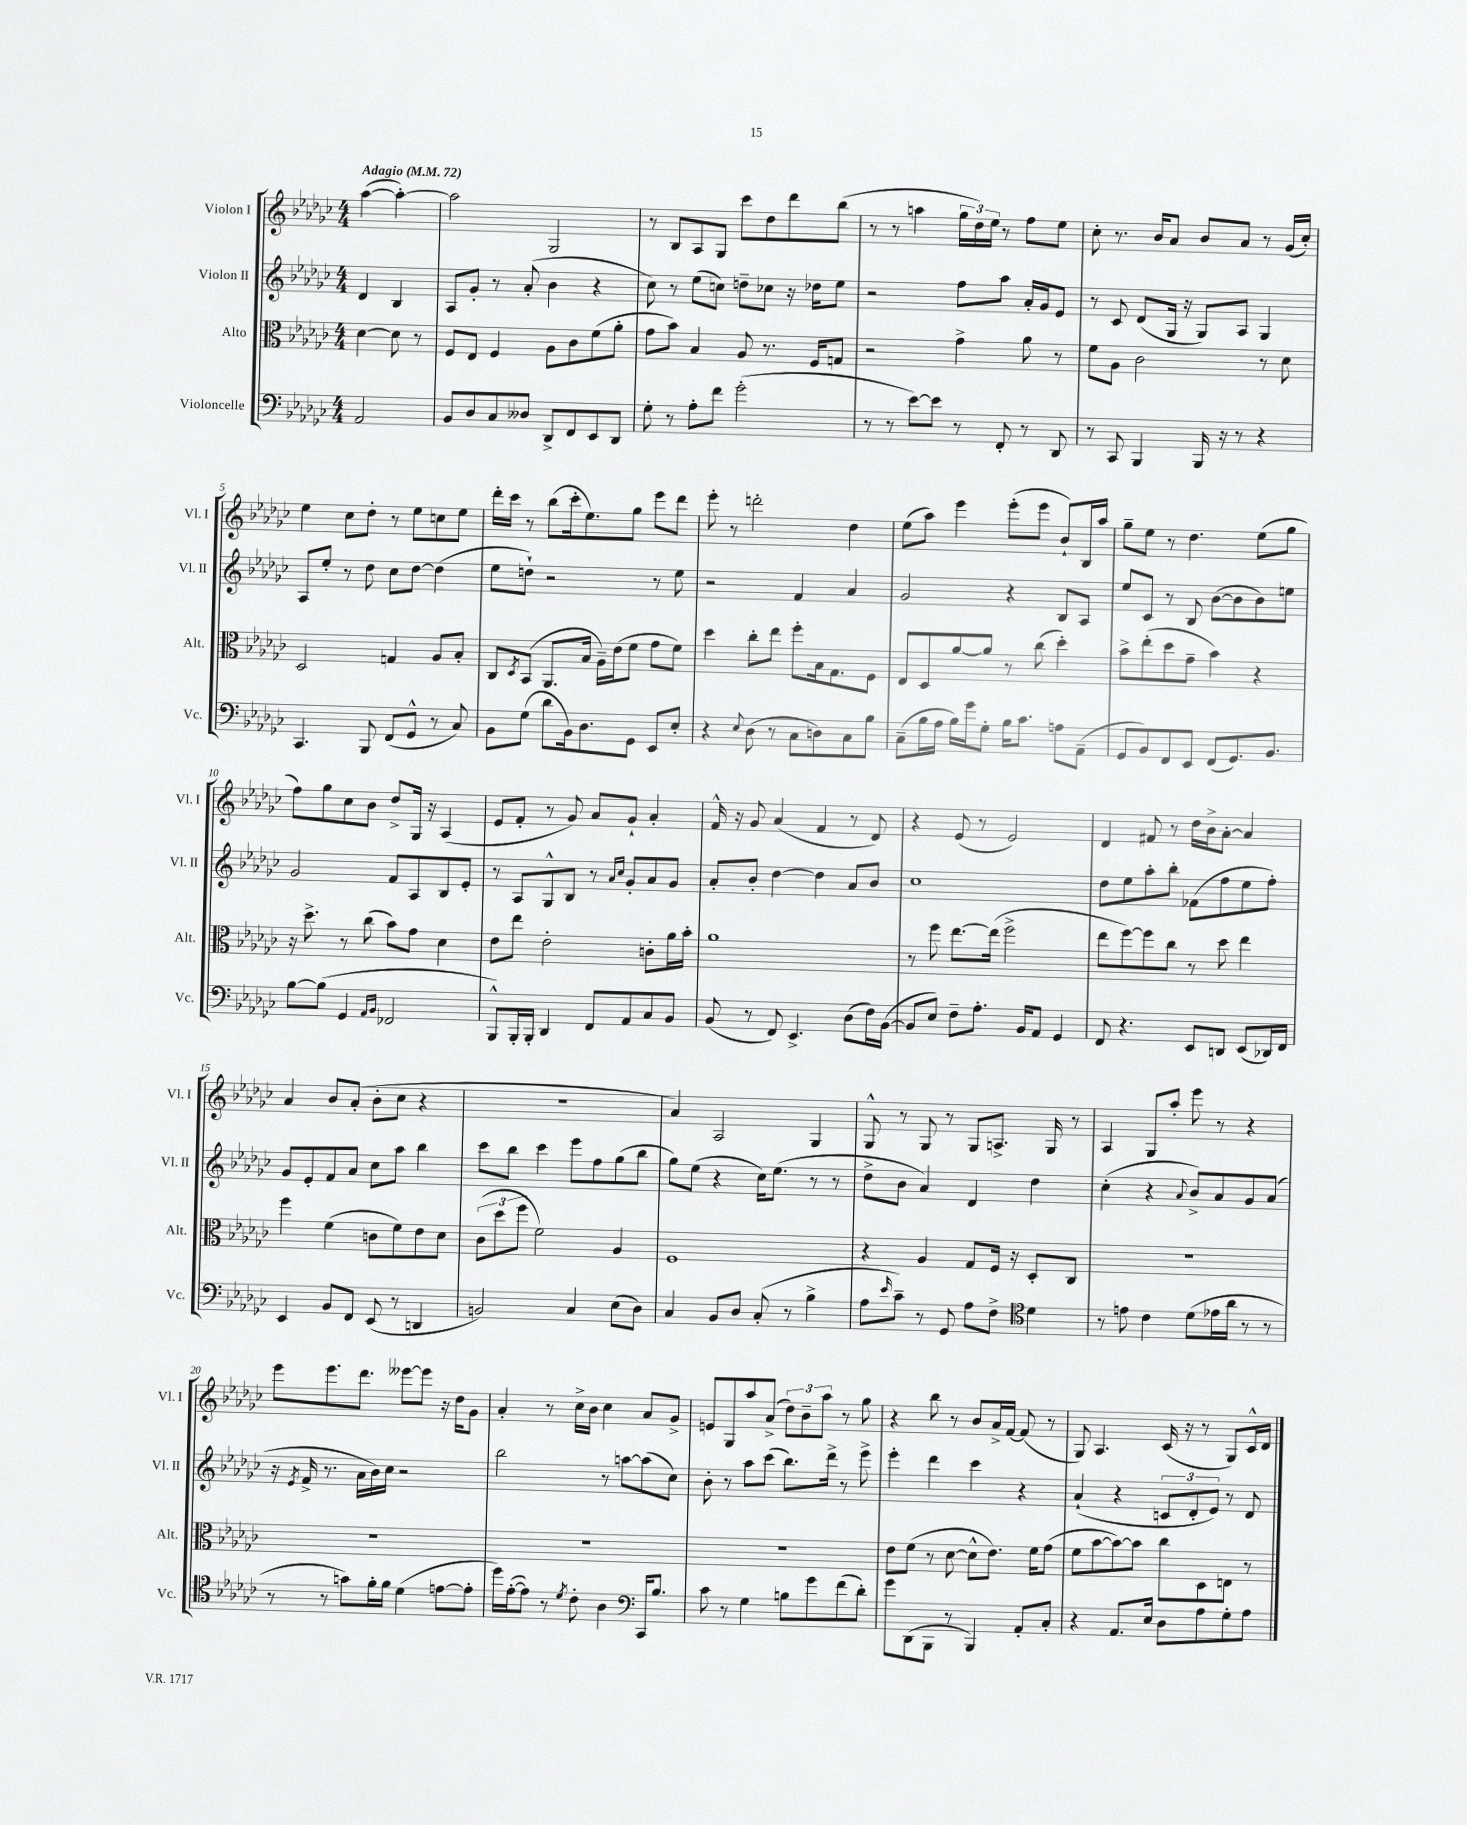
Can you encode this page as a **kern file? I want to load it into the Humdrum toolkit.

**kern	**kern	**kern	**kern
*part4	*part3	*part2	*part1
*staff4	*staff3	*staff2	*staff1
*I"Violoncelle	*I"Alto	*I"Violon II	*I"Violon I
*I'Vc.	*I'Alt.	*I'Vl. II	*I'Vl. I
*clefF4	*clefC3	*clefG2	*clefG2
*k[b-e-a-d-g-c-]	*k[b-e-a-d-g-c-]	*k[b-e-a-d-g-c-]	*k[b-e-a-d-g-c-]
*M4/4	*M4/4	*M4/4	*M4/4
*MM72	*MM72	*MM72	*MM72
=	=	=	=
!	!	!	!LO:TX:a:B:t=Adagio
2AA-/	[4d-\	4d-/	([4aa-\
.	8d-\]	4B-/	4aa-'\_)
.	8r	.	.
=1	=1	=1	=1
8BB-/L	8F/L	8A-/L	2aa-\]
8D-/	8E-/J	8g-'/J	.
8C-/	4F/	8r	.
8D--X/J	.	(8a-'/	.
8DD-^/L	8A-\L	4b-\	2G-/
8FF/	8c-\	.	.
8EE-/	(8f\	4r	.
8DD-/J	8a-'\J	.	.
=2	=2	=2	=2
8G-'\	8g-\L	8cc-\)	8r
8r	8b-\J)	8r	8B-/L
8A-'\L	4B-/	(8ee-\L	8A-/
8f\J	.	8ccn\J)	8G-/J
(2g-'\	8A-/	8ddn~\L	8ccc-\L
.	8.r	8cc-X\J	8dd-\
.	.	16r	8ddd-\
.	16F/KL	16dd-X\KL	.
.	8Gn/J	8ee-\J	(8bb-\J
=3	=3	=3	=3
8r	2r	2r	8r
8r	.	.	8r
[8e-\L)	.	.	4aan\
8e-\J]	.	.	.
8r	4g-^\	8ff\L	24gg-\LL
.	.	.	24dd-\)
.	.	.	24ee-\JJ
8FF'/	.	8aa-\J	8r
8r	8a-\	16a-'/LL	8ff\L
.	.	16g-/J	.
8DD-/	8r	8e-/J	8ee-\J
=4	=4	=4	=4
8r	8f\L	8r	8cc-'\
8CC-/	8A-\J	8c-/	8.r
4BBB-/	2c-\	(8d-/L	.
.	.	.	16b-/KL
.	.	16G-/Jk	8a-/J
.	.	16r	.
16BBB-/	.	8G-/L)	8b-/L
16r	.	.	.
8r	.	8A-/J	8a-/J
4r	8r	4G-/	8r
.	8d-\	.	(16g-/LL
.	.	.	16cc-'/JJ)
!!LO:LB:g=z
=5	=5	=5	=5
4.CC-/	2D-/	8A-/L	4ee-\
.	.	8ee-'/J	.
.	.	8r	8cc-\L
8BBB-/	.	8dd-\	8dd-'\J
(8FF/L	4Gn/	8cc-\L	8r
8GG-^^/J	.	[8dd-\J	8ee-\L
8r	8A-/L	(4dd-\]	8ccn\
8C-/)	8B-'/J	.	8ee-\J
=6	=6	=6	=6
8BB-\L	8C-/L	8ee-\L	16ddd-'\LL
.	.	.	16ccc-\JJ
.	8qD-/	.	.
(8G-\J	(8BB-/J	8ddn`\J)	8r
8d-\L	8.AA-/L	2r	(8bb-\L
16BB-\k)	.	.	16ccc-'\k
8.D-\	16B-/Jk	.	8.ee-\)
.	16A-~\LL)	.	.
.	(16e-\J	.	.
8GG-\J	8f\J	.	8gg-\J
8EE-/L	8g-\L	8r	8eee-\L
8E-'/J	8f\J)	8ee-\	8ddd-\J
=7	=7	=7	=7
4r	4dd-\	2r	8eee-'\
.	.	.	8r
8qqE-/	.	.	.
(8D-\	8cc-'\L	.	2dddn'\
8r	8ee-\J	.	.
8C-\L	8ff'\L	4f/	.
8Dn\)	16B-\k	.	.
.	8.G-\	.	.
8C-\	.	4a-/	4dd-\
8B-\J	8F\J	.	.
=8	=8	=8	=8
(8C-~\L	8E-/L	2g-/	(8ee-\L
16B-\L	8D-/	.	8aa-\J)
16A-\JJ	.	.	.
16B-\LL)	[8a-/	.	4eee-\
16g-\J	.	.	.
8G-'\J	8a-/J]	.	.
16B-\KL	8r	4r	(8eee-'\L
8.c-\J	.	.	.
.	(8cc-\	.	8eee-\J
8An\L	4dd-'\)	8B-/L	8b-`/L)
(8AA-~\J	.	8A-/J	16B-/L
.	.	.	16aa-/JJ
=9	=9	=9	=9
8GG-/L	8b-^\L	8ee-/L	8gg-~\L
8BB-/)	(8ee-'\	8c-/J	8ee-\J
8FF/	8dd-\	8r	8r
8EE-/J	8g-~\J	8B-/	4.dd-\
(8FF/L	4b-\)	([8b-\L	.
8.GG-/)	.	8b-\]	.
.	4r	8b-\)	(8ee-\L
8.BB-/J	.	.	.
.	.	8een\J	8gg-\J
!!LO:LB:g=z
=10	=10	=10	=10
[8B-\L	16r	2g-/	8ff\L)
.	8.dd-^\	.	.
(8B-\J]	.	.	8gg-\
4GG-/	8r	.	8cc-\
.	(8cc-\	.	8b-\J
16qqAA-/LL	.	.	.
16qqBB-/JJ	.	.	.
2FF-X/	8b-\L)	8f/L	8dd-^/L
.	8g-\J	8A-/	16G-/Jk
.	.	.	16r
.	4d-\	8B-/	(4A-/
.	.	8e-'/J	.
=11	=11	=11	=11
8BBB-^^/L)	8e-\L	8r	8e-/L
16BBB-'/L	8ee-\J	8A-/L	8f'/J
16BBB-'/JJ	.	.	.
4DD-/	2e-'\	8G-^^/	8r
.	.	8B-/J	8g-/)
8FF/L	.	8r	8a-/L
.	.	16qqa-/LL	.
.	.	16qqcc-/JJ	.
8AA-/	.	8g-'/L	8g-`/J
8C-/	8cn'\L	8a-/	4a-'/
8BB-/J	16a-\L	8g-/J	.
.	16b-'\JJ	.	.
=12	=12	=12	=12
(8BB-/	1a-	8a-'/L	16f^^/
.	.	.	16r
8r	.	8b-'/J	8g-/
8FF/)	.	[4dd-\	(4a-/
4.EE-^/	.	.	.
.	.	4dd-\]	4f/
(8D-\L	.	8a-/L	8r
16F\L)	.	8b-/J	8d-/)
([16BB-\JJ	.	.	.
=13	=13	=13	=13
8BB-/L]	8r	1cc-	4r
8E-/J)	8ff\	.	.
8F~\L	[8.ee-\L	.	(8e-/
8.A-'\J	.	.	8r
.	(16ee-\Jk]	.	.
.	2ff^\	.	2e-/)
16BB-/KL	.	.	.
8AA-/J	.	.	.
4GG-/	.	.	.
=14	=14	=14	=14
8FF/	8ee-\L	8dd-\L	4d-/
4.r	[8ff\)	8ee-\	.
.	8ff\]	8aa-'\	8f#X/
.	8cc-\J	8bb-'\J	8r
8EE-/L	8r	(8f-X\L	16dd-\LL
.	.	.	16b-^\J
8DDn/J	8dd-\	8ff\	[8a-'\J
(8EE-/L	4ee-\	8ee-\	4a-/]
16DD-X/L)	.	8ff'\J)	.
16FF/JJ	.	.	.
!!LO:LB:g=z
=15	=15	=15	=15
4EE-/	4ff\	8g-/L	4a-/
.	.	8e-'/	.
8BB-/L	(4f\	8f/	8b-/L
8FF/J	.	8a-/J	(8a-'/J
(8EE-/	8cn\L	8cc-\L	8b-'\L
8r	8f\)	8aa-\J	8cc-\J
4DDn/	8e-\	4bb-\	4r
.	8d-\J	.	.
=16	=16	=16	=16
2BBn/)	(12c-\L	8ccc-\L	1r
.	12dd-\	.	.
.	.	8bb-\J	.
.	12ff\J	.	.
.	2f\)	4ccc-\	.
4C-/	.	8eee-\L	.
.	.	8ff\	.
(8E-\L	4A-/	(8gg-\	.
8D-\J)	.	8bb-\J	.
=17	=17	=17	=17
4C-/	1F	8gg-\L)	4a-/)
.	.	(8ee-\J	.
8BB-/L	.	4r	2A-/
8D-/J	.	.	.
(8C-'/	.	16cc-\KL)	.
.	.	(8.ee-\J	.
8r	.	.	.
4B-^\	.	8r	4G-/
.	.	8r	.
=18	=18	=18	=18
8A-\L	4r	8dd-^\L	8G-^^/
16qqe-/	.	.	.
8c-~\J)	.	8b-\J	8r
8r	4A-/	4a-/)	8G-/
8GG-/	.	.	8r
8A-\L	8G-/L	4d-/	8G-/L
8F^\J	16F/Jk	.	8.An^/J
.	16r	.	.
*clefC4	*	*	*
4d-\	8D-'/L	4dd-\	.
.	.	.	16G-/
.	8C-/J	.	8r
=19	=19	=19	=19
8r	1r	(4cc-'\	4A-/
8en\	.	.	.
4c-\	.	4r	8G-/L
.	.	.	8aa-'/J
.	.	8qqa-/	.
(8d-\L	.	8b-^/L)	8eee-\
16e-X\L	.	8a-/	8r
16a-\JJ	.	.	.
8r	.	8g-/	4r
8r	.	(8a-/J	.
!!LO:LB:g=z
=20	=20	=20	=20
8r	1r	16r	8eee-\L
.	.	8qe-/	.
.	.	16f^/	.
8r	.	8.r	8.eee-\
8gn\L)	.	.	.
.	.	16a-\LL	8.ddd-\J
16f'\L	.	16b-\)	.
16f\JJ	.	16cc-\JJ	.
(4d-\	.	2r	[8eee--X\L
.	.	.	8eee--\J]
[8en\L	.	.	16r
.	.	.	16dd-\KL
8e'\J]	.	.	8g-\J
=21	=21	=21	=21
16dd-\LL)	1r	2bb-\	4a-'/
([16e-'\J	.	.	.
8e-\J])	.	.	.
8r	.	.	8r
8qd-/	.	.	.
8c-'\	.	.	16cc-^\LL
.	.	.	16b-\JJ
4A-\	.	8r	4cc-\
.	.	[8aan\L	.
*clefF4	*	*	*
16CC-/KL	.	(8aa\]	8a-/L
8.B-/J	.	.	.
.	.	8cc-\J)	8g-^/J
=22	=22	=22	=22
8c-\	1r	8b-'\	8en/L
8r	.	8r	8G-/
4G-\	.	8aa-\L	8aa-/
.	.	(8ccc-\J	(8a-^/J
8Bn\L	.	8.bb-\L)	12dd-\L)
.	.	.	12b-~\
8g-\	.	.	.
.	.	.	12aa-\J
.	.	16ddd-^\Jk	.
(8f\	.	8r	8r
8d-'\J)	.	8eee-^\	8gg-\
=23	=23	=23	=23
8g-\L	8e-\L	4eee-'\	4r
(8DD-\	(8f\J	.	.
8BBB-\J	8r	4ddd-\	8bb-\
8r	[8d-\	.	8r
4BBB-/)	8d-^^\L]	4ccc-\	8b-/L
.	8.e-\J)	.	16a-^/L
.	.	.	[16f/JJ
8AA-'/L	.	4r	(8f/]
.	16f\KL	.	.
8C-'/J	(8g-\J	.	8r
=24	=24	=24	=24
4r	8f\L	(4a-`/	8G-/)
.	[8b-\	.	4.A-/
8.AA-/L	8b-\_)	4r	.
.	8b-\J]	.	.
16E-/Jk	.	.	.
8D-\L	8cc-\L	12cn/L	(16c-/
.	.	.	16r
.	.	12d-'/	.
8A-\	8D-\	.	8r
.	.	12e-/J)	.
8G-'\	8En\J	8r	8G-/L)
8A-\J	8r	8d-/	16c-^^/L
.	.	.	16d-/JJ
==	==	==	==
*-	*-	*-	*-
